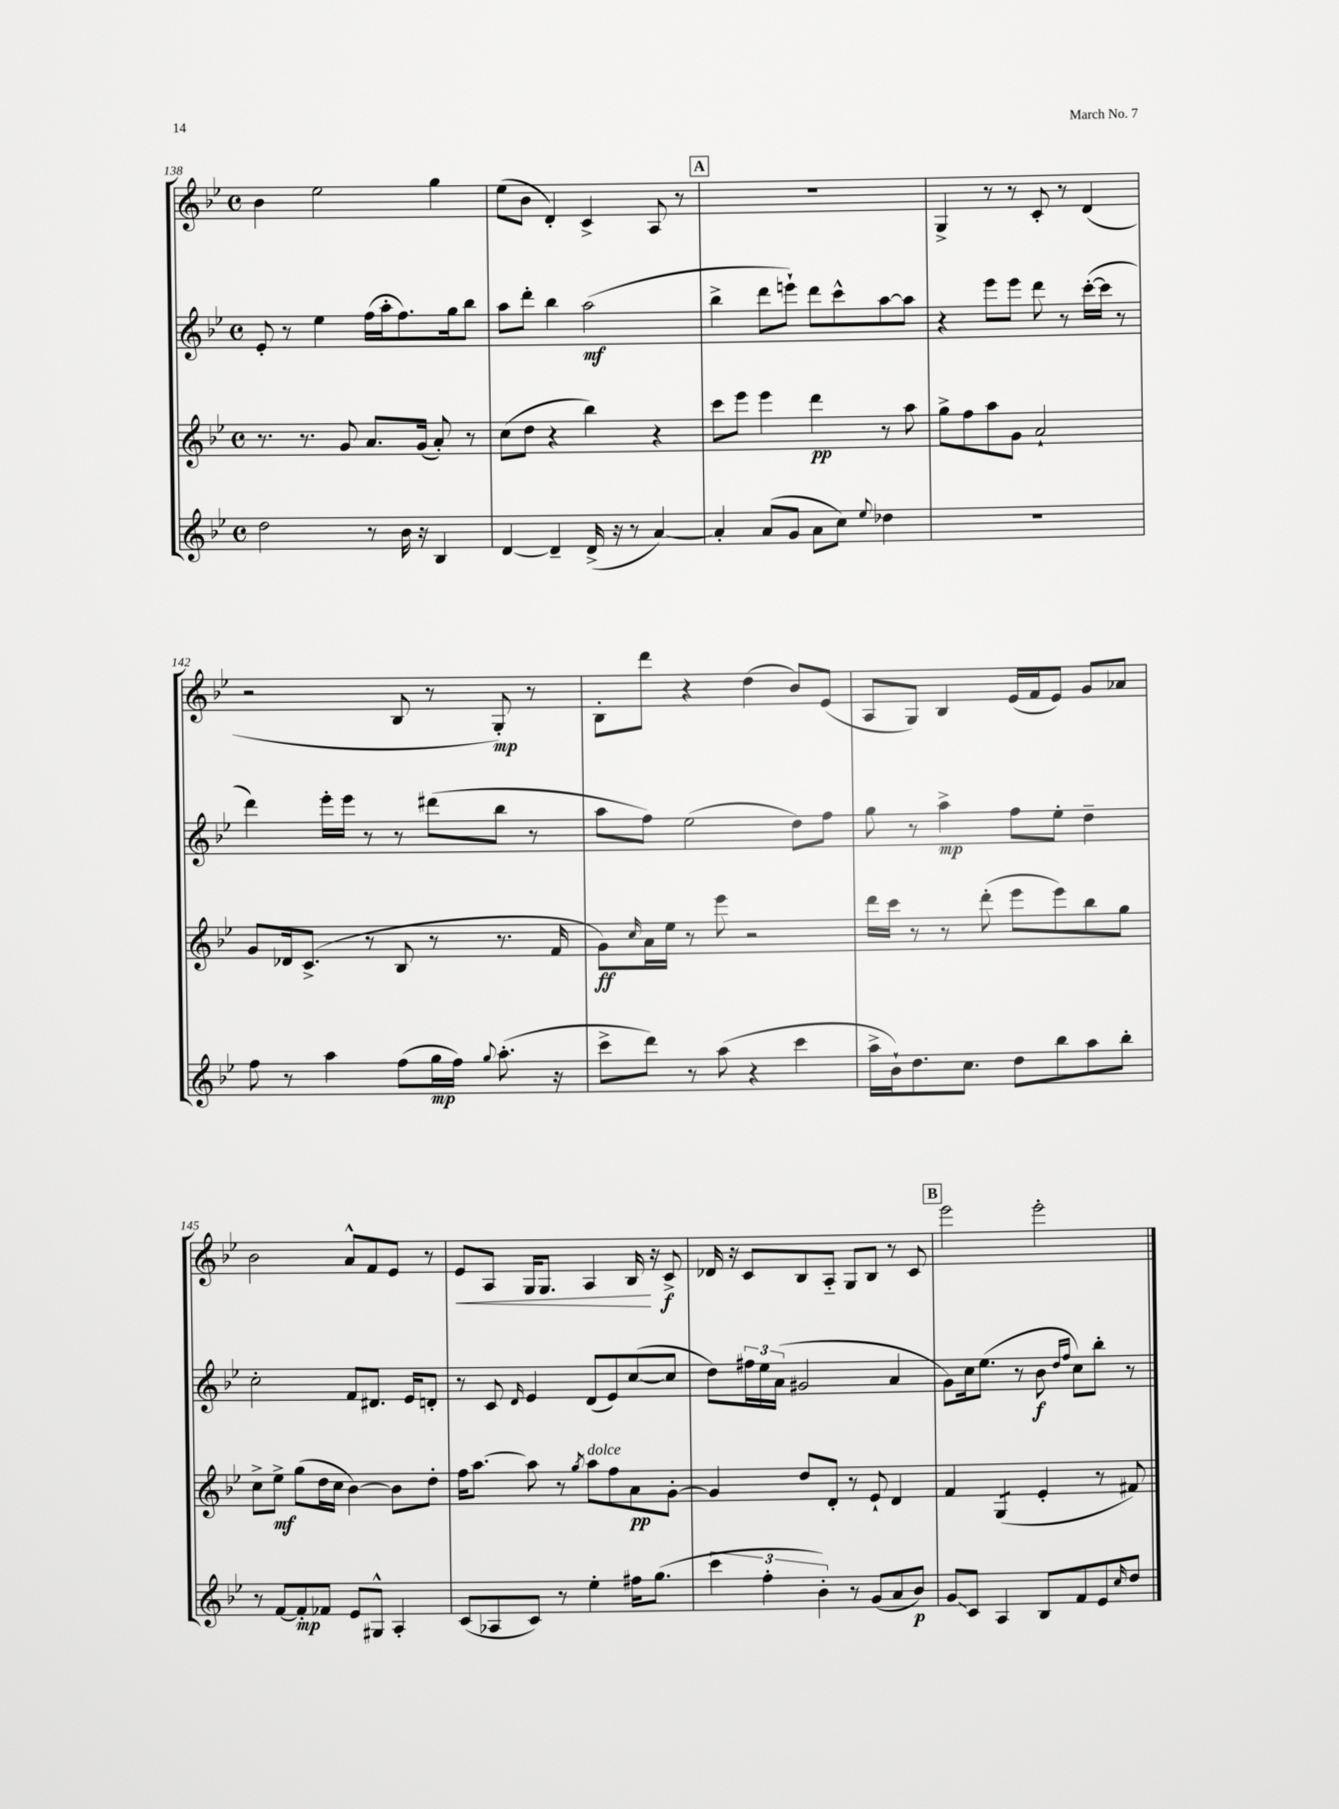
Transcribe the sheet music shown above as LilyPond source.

<<
\new StaffGroup <<
\new Staff = "s0" {
    \clef treble \key bes \major \defaultTimeSignature \time 4/4
    bes'4 ees''2 g''4 |
    ees''8( bes'8 d'4-.) c'4-> a8 r8 |
    \mark \markup { \box "A" } R1 |
    g4-> r8 r8 c'8-. r8 d'4( |
    r2 bes8 r8 g8-.\mp) r8 |
    bes8-. d'''8 r4 d''4( bes'8) ees'8( |
    a8 g8) bes4 ees'16( f'16 ees'8) g'8 aes'8 |
    bes'2 a'8-^ f'8 ees'8 r8 |
    ees'8\< a8 g16 g8. a4 bes16\! r16 c'8->\f |
    des'16 r16 c'8 bes8 a8-_ g8 bes8 r8 c'8 |
    \mark \markup { \box "B" } ees'''2 ees'''2-. \bar "|." |
}
\new Staff = "s1" {
    \clef treble \key bes \major \defaultTimeSignature \time 4/4
    ees'8-. r8 ees''4 f''16( a''16-. f''8.) g''16 bes''8 |
    a''8 d'''8-. bes''4 a''2\mf( |
    \mark \markup { \box "A" } bes''4-> d'''8 e'''8-!) d'''8 c'''8-^ a''8~ a''8 |
    r4 ees'''8 ees'''8 d'''8 r8 c'''16~-.( c'''16 r8 |
    d'''4) ees'''16-. ees'''16 r8 r8 dis'''8( bes''8 r8 |
    a''8 f''8) ees''2( d''8) f''8 |
    g''8 r8 a''4->\mp f''8 ees''8-. d''4-- |
    c''2-. f'8 dis'8. ees'16 d'8-. |
    r8 c'8 \grace { d'16 } ees'4 d'8( ees'8) c''8~( c''8 |
    d''8) \tuplet 3/2 { fis''16 ees''16 a'16( } gis'2 a'4 |
    \mark \markup { \box "B" } g'8) c''16 ees''8.( r8 bes'8\f \grace { d''16 f''16 } c''8) bes''8-. r8 \bar "|." |
}
\new Staff = "s2" {
    \clef treble \key bes \major \defaultTimeSignature \time 4/4
    r8. r8. g'8 a'8. g'16( a'8-.) r8 |
    c''8( d''8 r4 bes''4) r4 |
    \mark \markup { \box "A" } c'''8 ees'''8 ees'''4 d'''4\pp r8 a''8 |
    g''8-> f''8 a''8 g'8 a'2-! |
    g'8 des'16 c'8.->( r8 bes8 r8 r8. f'16 |
    g'8\ff) \grace { c''16 } a'16 ees''16 r8 ees'''8 r2 |
    d'''16 c'''16 r8 r8 d'''8-.( ees'''8 ees'''8) bes''8 g''8 |
    c''8-> ees''8->\mf g''8( d''16 c''16 bes'4~) bes'8 d''8-. |
    f''16 a''8.~ a''8 r8 \acciaccatura { g''8 } a''8^\markup { \italic "dolce" } f''8 a'8\pp g'8~-. |
    g'4 d''8 d'8-. r8 ees'8-! d'4 |
    \mark \markup { \box "B" } f'4 g4:8( ees'4-. r8 fis'8) \bar "|." |
}
\new Staff = "s3" {
    \clef treble \key bes \major \defaultTimeSignature \time 4/4
    d''2 r8 bes'16 r16 bes4 |
    d'4~ d'4-- d'16->( r16 r8 a'4~) |
    \mark \markup { \box "A" } a'4-. a'8( g'8 a'8 c''8) \appoggiatura { ees''8 } des''4 |
    R1 |
    f''8 r8 a''4 f''8( g''16\mp f''16) \appoggiatura { g''8 } a''8.-.( r16 |
    c'''8-> d'''8) r8 a''8( r4 c'''4 |
    a''16-> bes'16-!) d''8. c''8. d''8 bes''8 a''8 bes''8-. |
    r8 f'8~ f'8-.\mp fes'8 ees'8 gis8-^ a4-. |
    c'8( aes8 c'8) r8 ees''4-. fis''16 g''8.( |
    \tuplet 3/2 { c'''4 f''4-. bes'4-.) } r8 g'8( a'8 bes'8\p) |
    \mark \markup { \box "B" } g'8\glissando c'8 a4 bes8 f'8 ees'8 \grace { c''16 } d''8 \bar "|." |
}
>>
>>
\layout { \context { \Score currentBarNumber = #138 } }
